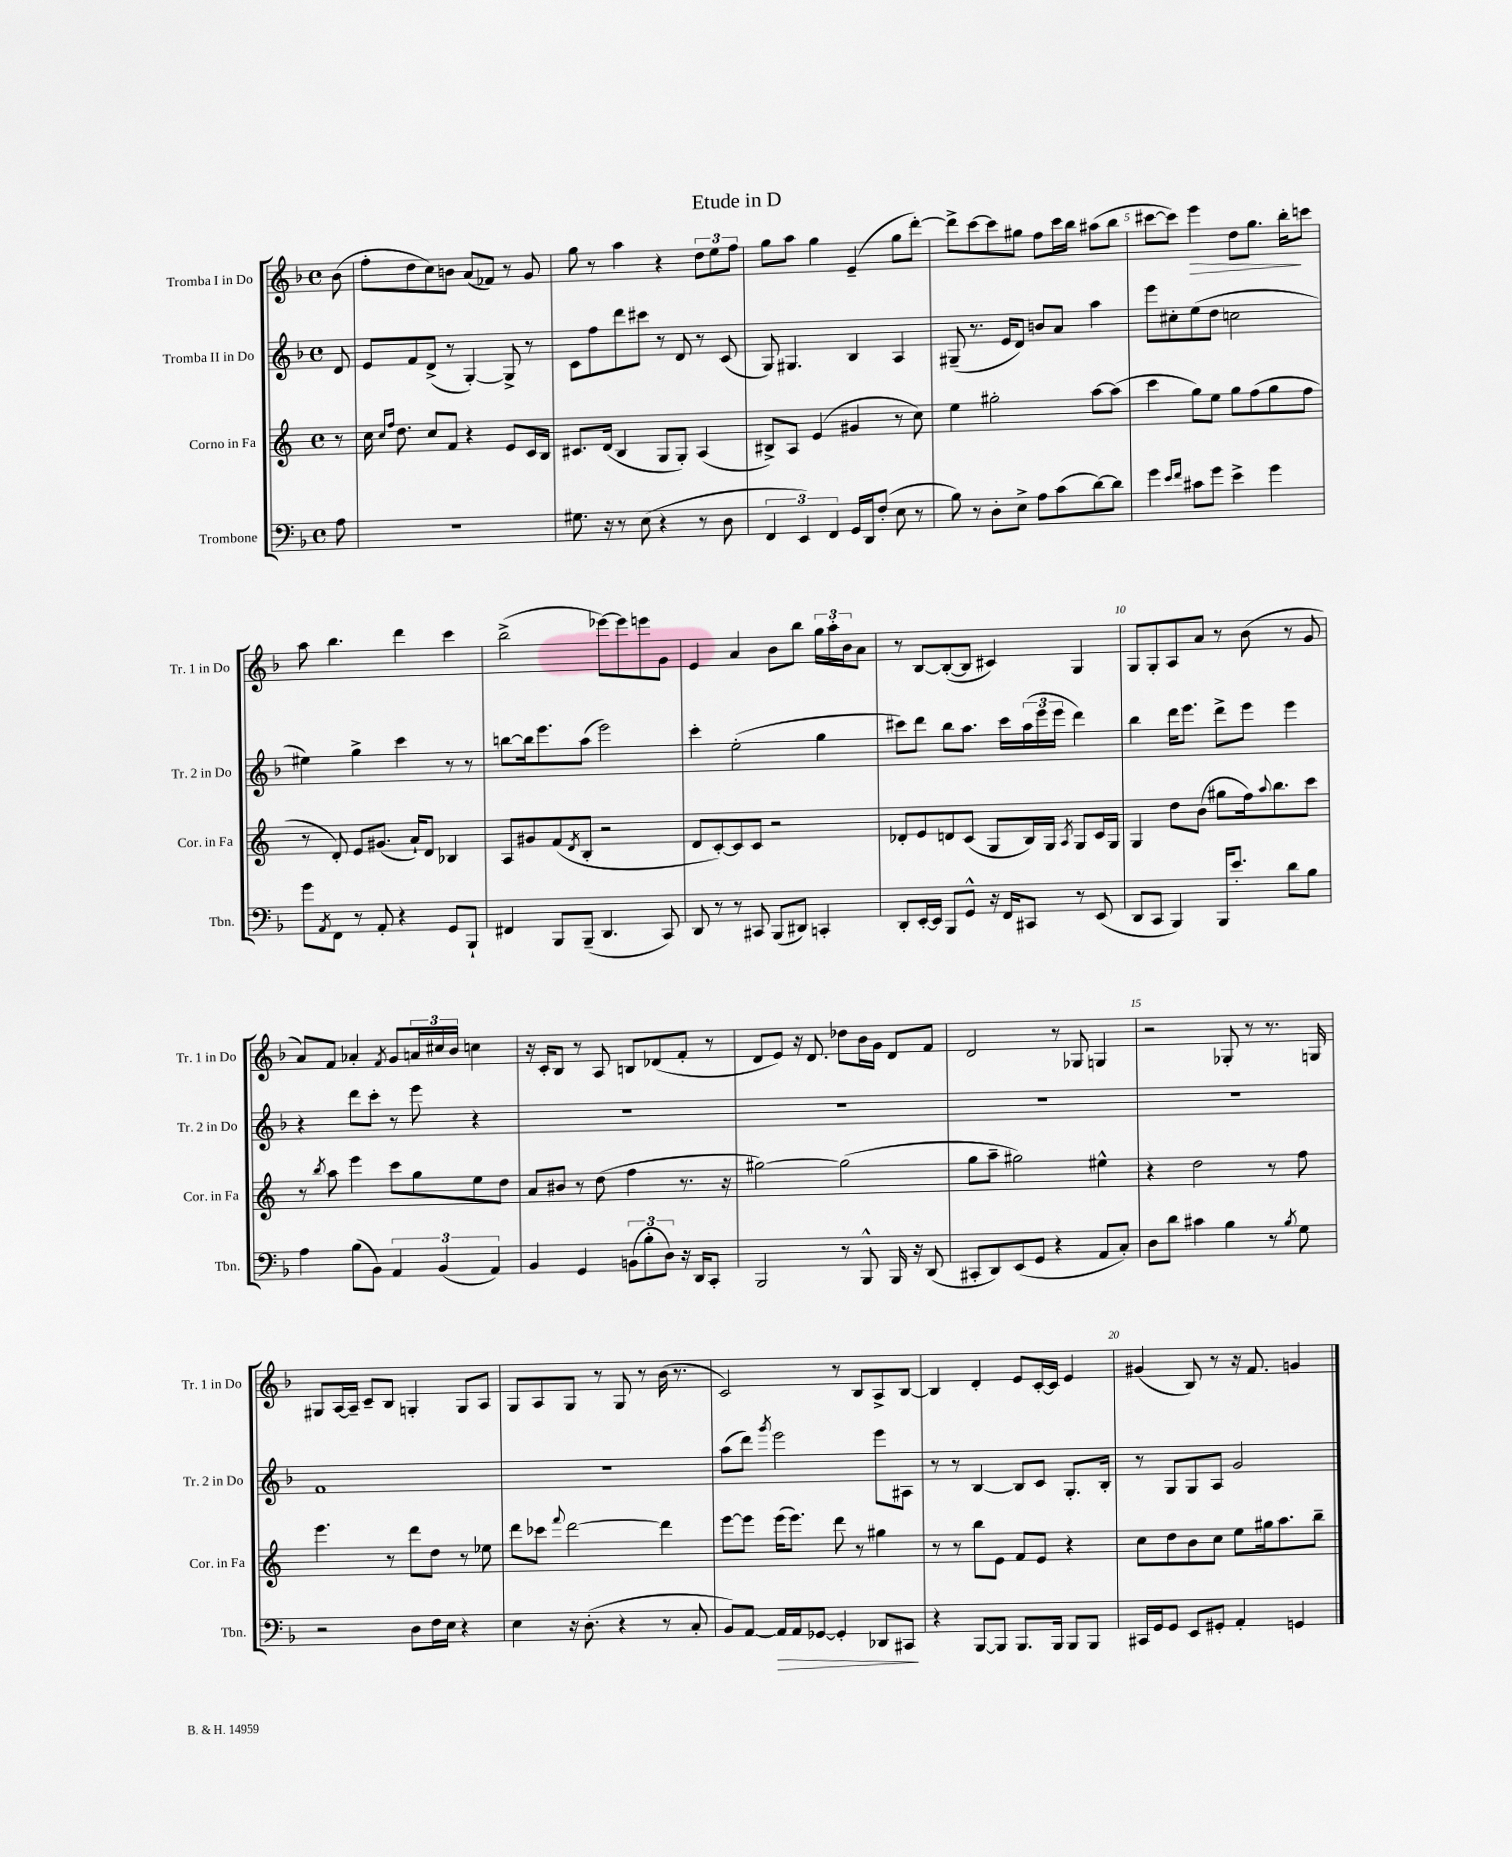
\header { title = "Etude in D" }
<<
\new StaffGroup <<
\new Staff = "s0" \with { instrumentName = "Tromba I in Do" shortInstrumentName = "Tr. 1 in Do" } {
    \clef treble \key f \major \defaultTimeSignature \time 4/4 \partial 8
    bes'8( |
    f''8-. d''8 c''8) b'8 a'8( fes'8) r8 g'8 |
    g''8 r8 a''4 r4 \tuplet 3/2 { d''8 e''8 f''8 } |
    g''8 a''8 g''4 e'4--( g''8 d'''8~-.) |
    d'''8-> c'''8~ c'''8 gis''8 f''8 c'''16 bes''16 ais''8( bes''8 |
    cis'''8~ cis'''8) e'''4\> d''8 g''8. bes''16-.\! c'''8 |
    a''8 bes''4. d'''4 c'''4 |
    bes''2->( ees'''8~) ees'''8 e'''8 g'8 |
    e'4 a'4 bes'8 bes''8 \tuplet 3/2 { g''16 a''16-. bes'16 } a'8 |
    r8 bes8~ bes8~-.( bes8 cis'4) g4 |
    g8 g8-. a8 a'8 r8 bes'8( r8 g'8 |
    a'8) f'8 aes'4-. \acciaccatura { f'8 } g'8 \tuplet 3/2 { a'16 cis''16 bes'16 } c''4 |
    r16 c'16-. bes8 r8 a8 b8 des'8( f'8-. r8 |
    d'8 e'8) r16 d'8. des''8 bes'16 g'16 d'8 f'8 |
    d'2 r8 ges8 g4 |
    r2 ges8-. r8 r8. g16 |
    gis8 a16~ a16-- c'8-- bes8 g4-. g8 a8 |
    g8 a8 g8 r8 g8 r8 bes'16( r8. |
    c'2) r8 bes8 a8-> bes8~ |
    bes4 d'4-. e'8 c'16~-. c'16 e'4 |
    gis'4( bes8) r8 r16 f'8. g'4 \bar "|." |
}
\new Staff = "s1" \with { instrumentName = "Tromba II in Do" shortInstrumentName = "Tr. 2 in Do" } {
    \clef treble \key f \major \defaultTimeSignature \time 4/4 \partial 8
    d'8 |
    e'8 f'8 d'8->( r8 g4~-.) g8-> r8 |
    c'8 f''8 d'''8 cis'''8 r8 d'8 r8 c'8( |
    g8) gis4. bes4 a4 |
    gis8--( r8. e'16 d'8) b'8 a'8 a''4 |
    e'''8 cis''8-. e''8( d''8 c''2 |
    eis''4) g''4-> c'''4 r8 r8 |
    b''8~ b''16 e'''8. a''8( e'''2) |
    c'''4-. e''2-.( g''4 |
    cis'''8) d'''8 bes''8 a''8. cis'''16 \tuplet 3/2 { a''16( e'''16 e'''16 } d'''4) |
    bes''4 d'''16 e'''8. d'''8-> e'''8 e'''4 |
    r4 d'''8 c'''8-. r8 e'''8 r4 |
    R1 |
    R1 |
    R1 |
    R1 |
    f'1 |
    R1 |
    a''8( d'''8) \acciaccatura { g'''8 } e'''2 e'''8 ais8 |
    r8 r8 bes4~ bes8 c'8 g8.-. bes16-. |
    r8 g8 g8 a8 g'2 \bar "|." |
}
\new Staff = "s2" \with { instrumentName = "Corno in Fa" shortInstrumentName = "Cor. in Fa" } {
    \clef treble \key c \major \defaultTimeSignature \time 4/4 \partial 8
    r8 |
    c''16 \grace { c''16 f''16 } d''8. c''8 f'8 r4 e'8 c'16 b16 |
    cis'8. d'16( b4 g8 g8-.) a4( |
    bis8->) a8 e'4( gis'4 r8 c''8) |
    e''4 gis''2-. a''8~ a''8( |
    c'''4 g''8) e''8 g''8 f''8( g''8 f''8 |
    r8 d'8-.) e'8 gis'8.( a'16-!) d'8 bes4 |
    a8 gis'8 f'8( \acciaccatura { d'8 } b8-. r2 |
    d'8 c'8~-.) c'8 c'8 r2 |
    des'8-. e'8 d'8 c'8( g8 b16) g16 \acciaccatura { a8 } g8 c'16 g16 |
    g4 d''8 b'8( gis''8 f''16) \appoggiatura { a''8 } b''8. c'''8 |
    r8 \acciaccatura { b''8 } a''8 e'''4 c'''8 g''8 e''8 d''8 |
    a'8 bis'8 r8 d''8( f''4 r8. r16 |
    gis''2~) gis''2( |
    g''8 a''8-- gis''2) eis''4-^ |
    r4 d''2 r8 f''8 |
    e'''4. r8 d'''8 d''8 r8 ees''8 |
    d'''8 ces'''8 \appoggiatura { f'''8 } d'''2~ d'''4 |
    e'''8~ e'''8 e'''16( e'''8.) d'''8 r8 gis''4 |
    r8 r8 b''8 e'8 f'8 e'8 r4 |
    c''8 d''8 b'8 c''8 e''8 gis''16 a''8. b''8-- \bar "|." |
}
\new Staff = "s3" \with { instrumentName = "Trombone" shortInstrumentName = "Tbn." } {
    \clef bass \key f \major \defaultTimeSignature \time 4/4 \partial 8
    a8 |
    R1 |
    gis8. r16 r8 e8( r4 r8 d8 |
    \tuplet 3/2 { f,4 e,4) f,4 } g,16 d,16 f8-.( e8 r8 |
    bes8) r8 d8-. e8-> a8 c'8( d'8~) d'8 |
    g'4 \grace { e'16 f'16 } cis'8 g'8 e'4-> g'4 |
    g'8 \acciaccatura { a,8 } f,8 r8 a,8-. r4 g,8 bes,,8-! |
    fis,4 bes,,8 bes,,8--( d,4. c,8) |
    d,8 r8 r8 cis,8 bes,,8( dis,8) c,4-. |
    d,8-. e,16~-. e,16 bes,,8 g,8-^ r16 f,16 cis,8 r8 e,8( |
    d,8 c,8 bes,,4) bes,,16 e'8.-. d'8 bes8 |
    a4 bes8( bes,8) \tuplet 3/2 { a,4 bes,4( a,4) } |
    bes,4 g,4 \tuplet 3/2 { b,8( bes8-. d8) } r16 d,16 c,8-. |
    bes,,2 r8 bes,,8-^ bes,,16 r16 d,8( |
    cis,8-. d,8) e,8( g,8 r4 a,8 c8-.) |
    d8 d'8 cis'4 bes4 r8 \acciaccatura { bes8 } g8 |
    r2 d8 f16 e16 r4 |
    e4 r16 d8.-.( r4 r8 c8-. |
    bes,8) a,8~ a,16\> a,16 ges,8~ ges,4-. des,8 cis,8\! |
    r4 bes,,8~ bes,,8 bes,,8. bes,,16 bes,,8 bes,,8 |
    cis,16 g,16 g,8 e,8 gis,8-. a,4-. g,4 \bar "|." |
}
>>
>>
\layout { \context { \Score \override BarNumber.break-visibility = ##(#f #t #t) barNumberVisibility = #(every-nth-bar-number-visible 5) } }
